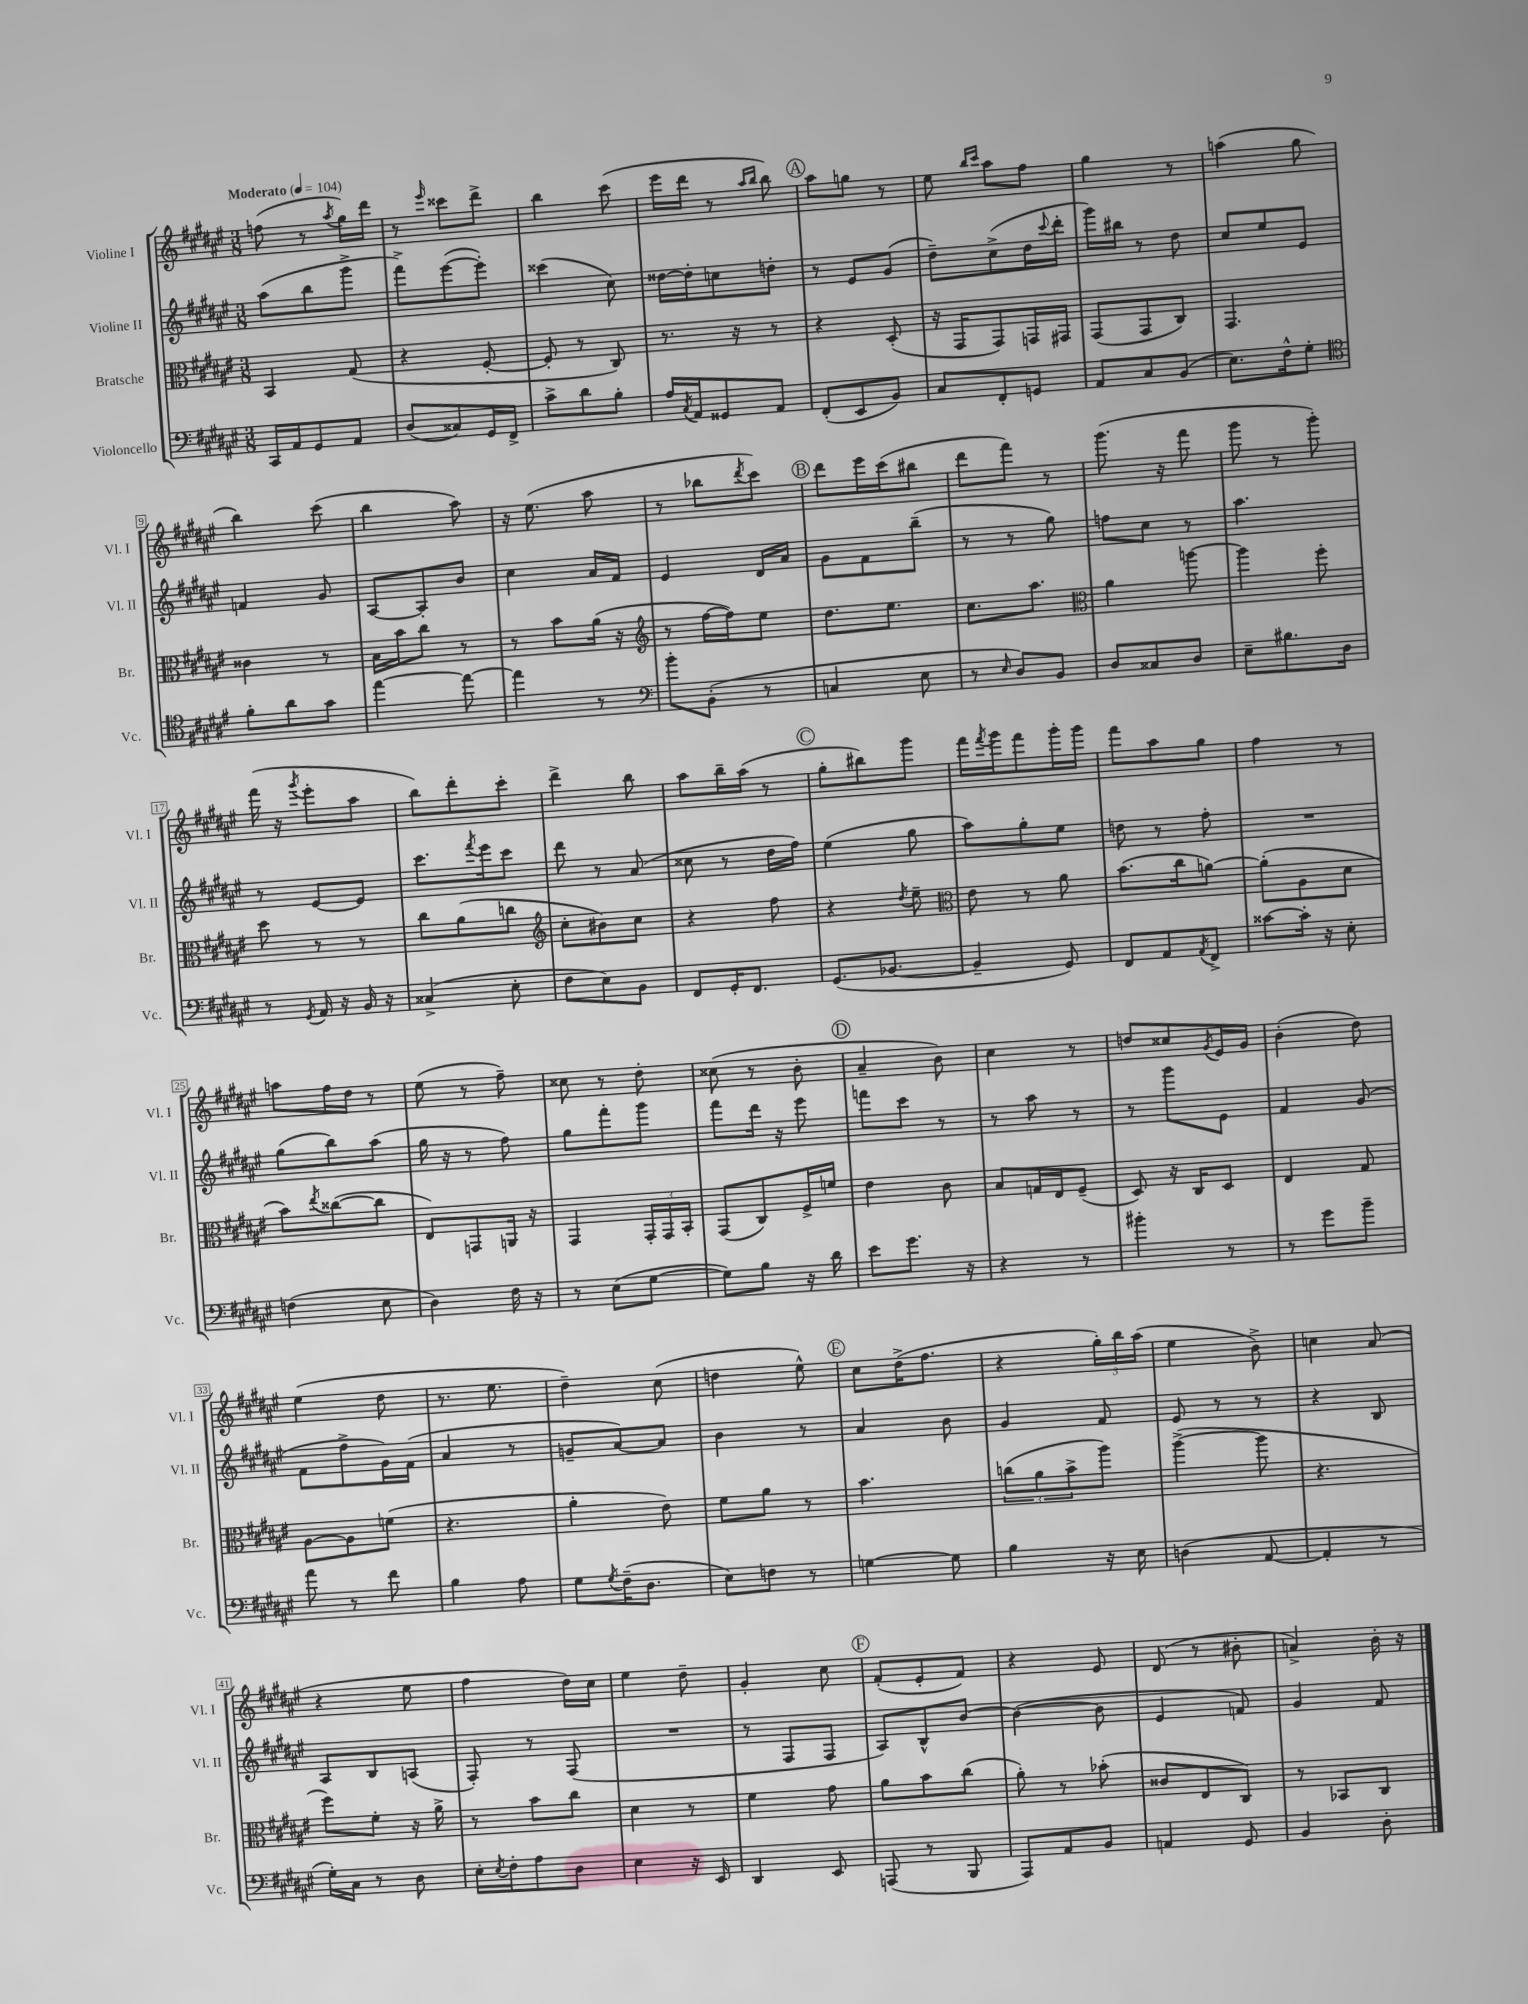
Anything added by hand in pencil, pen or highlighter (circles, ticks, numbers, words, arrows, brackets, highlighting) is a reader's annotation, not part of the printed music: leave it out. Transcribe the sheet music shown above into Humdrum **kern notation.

**kern	**kern	**kern	**kern
*staff4	*staff3	*staff2	*staff1
*clefF4	*clefC3	*clefG2	*clefG2
*k[f#c#g#d#a#e#]	*k[f#c#g#d#a#e#]	*k[f#c#g#d#a#e#]	*k[f#c#g#d#a#e#]
*M3/8	*M3/8	*M3/8	*M3/8
*MM104	*MM104	*MM104	*MM104
16CC#	4BB	(8aa#	(8ff
16AA#	.	.	.
8GG#	.	8bb	8r
.	.	.	8qaa#
8AA#	(8G#	8ggg#^	16gg#)
.	.	.	16ddd#
=	=	=	=
(8D#	4r	8fff#^)	8r
.	.	.	16qqeee#
8C##)	.	([8eee#	8ccc##
16GG#	[8F#'	8eee#'])	8ddd#^
16FF#^	.	.	.
=	=	=	=
8c#^	8F#']	(4ccc##	4bb
8d#	8r	.	.
8B'	8C#)	8cc#)	(8ccc#
=	=	=	=
16A#	8.r	[16dd##	16eee#
8qC#	.	.	.
16AA#	.	16dd##']	16ddd#
8GG##	.	8cc	8r
.	16r	.	.
.	.	.	16qqaa#
.	.	.	16qqbb
8AA#	8r	8dd'	8bb)
=	=	=	=
(8FF#'	4r	8r	8aa#
8EE#	.	8e#	8gg
8BB)	(8D#'	(8g#	8r
=	=	=	=
8C#	16r	8dd#~)	8ee#
.	16GG#	.	.
.	.	.	16qqbb
.	.	.	16qqccc#
8FF#'	8GG#)	(8cc#^	8aa#
8GG	16GG	16dd#	8ff#
.	.	8qqccc#	.
.	16GG#	16ddd#'	.
=	=	=	=
8AA#	(8GG#	16ggg#)	4gg#
.	.	16bb#	.
8C#	8GG#	8r	.
(8BB	8C#)	8dd#	8r
=	=	=	=
8.E#)	4.GG#	8cc#	(4aa
.	.	8ee#	.
16F#^^	.	.	.
8G#'	.	8e#	8gg#
=	=	=	=
*clefC4	*	*	*
8f#'	4c##	4f	4bb)
8a#	.	.	.
8g#	8r	8g#	(8ccc#
=	=	=	=
[4ee#	16B	[8A#	4bb
.	16b	.	.
.	8cc#	8A#']	.
8ee#_	8r	8b	8aa#)
=	=	=	=
4ee#]	8r	4cc#	16r
.	.	.	(8.ee#
.	8b	.	.
8r	(16a#	16a#	8aa#
.	16r	16f#	.
=	=	=	=
*clefF4	*clefG2	*	*
8b'	8r	4e#	8r
(8BB'	[16ff#	.	8bb-
.	16ff#])	.	.
.	.	.	8qddd#
8r	8ee#	16d#	8ccc#)
.	.	16a#	.
=	=	=	=
4C	8.dd#	8g#	8ddd#
.	.	8f#	16eee#
.	8.ee#	.	(16ccc#
8E#	.	(8bb~	8bb#
=	=	=	=
8r	8.cc#	8r	8ddd#
16qqE#	.	.	.
8D#)	.	8r	8fff#)
.	8.aa#	.	.
8BB	.	8gg#)	8r
=	=	=	=
*	*clefC3	*	*
8D#	4a#	8ff	(8.ggg#
8C##	.	8cc#	.
.	.	.	16r
8D#	[8aa	8r	8fff#
=	=	=	=
8E#~	4aa]	4.aa#	8ggg#
8.B#	.	.	8r
.	8ff#'	.	8ggg#')
16D#	.	.	.
=	=	=	=
8r	8dd#	8r	(16fff#
.	.	.	16r
8qGG#	.	.	8qggg#
16AA#	8r	[8e#	8eee#'
16r	.	.	.
16BB	8r	8e#]	8aa#
16r	.	.	.
=	=	=	=
(4C##^	8cc#	8.ccc#	8bb)
.	(8a#	.	8ddd#'
.	.	8qfff#	.
.	.	16eee#	.
8E#'	8cc	8ccc#	8ccc#'
=	=	=	=
*	*clefG2	*	*
8F#	8cc#'	8ddd#	4ddd#^
8E#)	8b#)	8r	.
8BB	8cc#	(8a#	8bb
=	=	=	=
8FF#	4r	8cc##	8aa#
16GG#'	.	8r	16bb~
8.FF#	.	.	(16aa#
.	8ff#	16dd#	8r
.	.	16ff#)	.
=	=	=	=
(8.GG#	4r	(4ee#	8gg#'
.	.	.	8bb#)
[8.BB-	.	.	.
.	8qdd#	.	.
.	8ee#~	8gg#	8ggg#
=	=	=	=
*	*clefC3	*	*
4BB-~]	8e#	8aa#)	16fff#
.	.	.	8qfff#
.	.	.	16ggg#
.	8r	8gg#'	8fff#
8GG#)	8a#	8ee#	16ggg#'
.	.	.	16ggg#
=	=	=	=
8FF#	(8.b	8dd	8fff#
8AA#	.	8r	8aa#
.	16cc#	.	.
8qAA#	.	.	.
8FF#^	[8a)	8ff#'	8gg#
=	=	=	=
[8c##	(8a']	4.r	4ff#
16c##']	8A#	.	.
16r	.	.	.
8E#'	8d#	.	8r
=	=	=	=
(4F	8b)	(8gg#	8aa
.	8qee#	.	.
.	([8cc##	8bb)	16ff#
.	.	.	16dd#
8E#	8cc##]	(8aa#	8r
=	=	=	=
4D#)	8E#)	16gg#	(8ee#
.	.	16r	.
.	8GG	8r	8r
16F#	16AA	8ff#)	8ff#~)
16r	16r	.	.
=	=	=	=
8r	4GG#	8gg#	8cc##
(8E#	.	8fff#'	8r
[8G#	24GG#'	8ggg#	8dd#'
.	24GG#	.	.
.	24BB'	.	.
=	=	=	=
8G#])	(8GG#	8fff#	(8cc##
8B	8C#)	16ddd#	8r
.	.	16r	.
16r	16F#^	8eee#	8b'
16d#	16f	.	.
=	=	=	=
8e#	4e#	8fff	4a#~
8.g#	.	8ccc#	.
.	8c#	8r	8b)
16r	.	.	.
=	=	=	=
4r	8B	8r	4cc#
.	16G	8aa#	.
.	16E#	.	.
8r	(8F#~	8r	8r
=	=	=	=
4b#'	8D#)	8r	8dd
.	16r	8ggg#	8cc##
.	16C#	.	.
.	.	.	8qg#
8r	8D#	8e#	16e#
.	.	.	16g#
=	=	=	=
8r	4E#	4f#	(4b'
8g#	.	.	.
8b~	8G#	(8g#	8dd#)
=	=	=	=
8a#	[8A#	8f#	(4ee#
8r	8A#]	8ff#^	.
8f#	(8f	16g#)	8dd#
.	.	(16f#	.
=	=	=	=
4B	4.r	4a#	8.r
.	.	.	8.ee#
8A#	.	8r	.
=	=	=	=
8G#	4a#'	8g~	4dd#~)
8qG#	.	.	.
(16F#~	.	[8a#)	.
8.D#	.	.	.
.	8e#)	8a#]	(8cc#
=	=	=	=
8E#)	8f#	4b	4dd
8F	8a#	.	.
8r	8r	8r	8ee#^^)
=	=	=	=
[4G	4.b	4a#	8cc#
.	.	.	(16dd#^
.	.	.	8.ff#
8G]	.	8b	.
=	=	=	=
4B	(12cc	4g#	4r
.	12a#	.	.
.	12b^	.	.
16r	8aa#)	8f#	24gg#')
.	.	.	24bb
16E#	.	.	.
.	.	.	(24aa#
=	=	=	=
(4D	([4aa#^	8e#	4ee#
.	.	8r	.
[8AA#	8aa#]	8r	8b^)
=	=	=	=
4AA#']	4.r	4r	4cc
8r	.	8B	(8a#
=	=	=	=
16G#')	8ff#)	8A#	4r
16C#	.	.	.
8r	8f#'	8B	.
8D#	16r	(8A	8ee#
.	16a#^	.	.
=	=	=	=
16E#'	8r	8F#')	4ff#
8qE#	.	.	.
16F#'	.	.	.
8A#	8b	8r	.
8D#	8cc#	(8F#	16dd#)
.	.	.	16cc#
=	=	=	=
4E#	4d#	4.r	4ee#
16r	8r	.	8dd#~
16EE#	.	.	.
=	=	=	=
4DD#	4f#	8r	4g#'
.	.	8F#	.
8EE#	8g#	8F#	8cc#
=	=	=	=
(8AAA	8a#	8A#)	(8f#'
8r	8b	8B^^	8e#'
8BBB	(8cc#	[8b	8f#)
=	=	=	=
8AAA#)	8a#')	(4b_	4r
8AA#	8r	.	.
8BB	(8b-'	8b]	8e#
=	=	=	=
4AA	8c##	4e#	(8d#
.	8E#	.	8r
8GG#	8C#)	8f)	8b#'
=	=	=	=
4BB	8r	4g#	4a^)
.	8BB-	.	.
8D#'	8C#	8f#	16b'
.	.	.	16r
==	==	==	==
*-	*-	*-	*-
